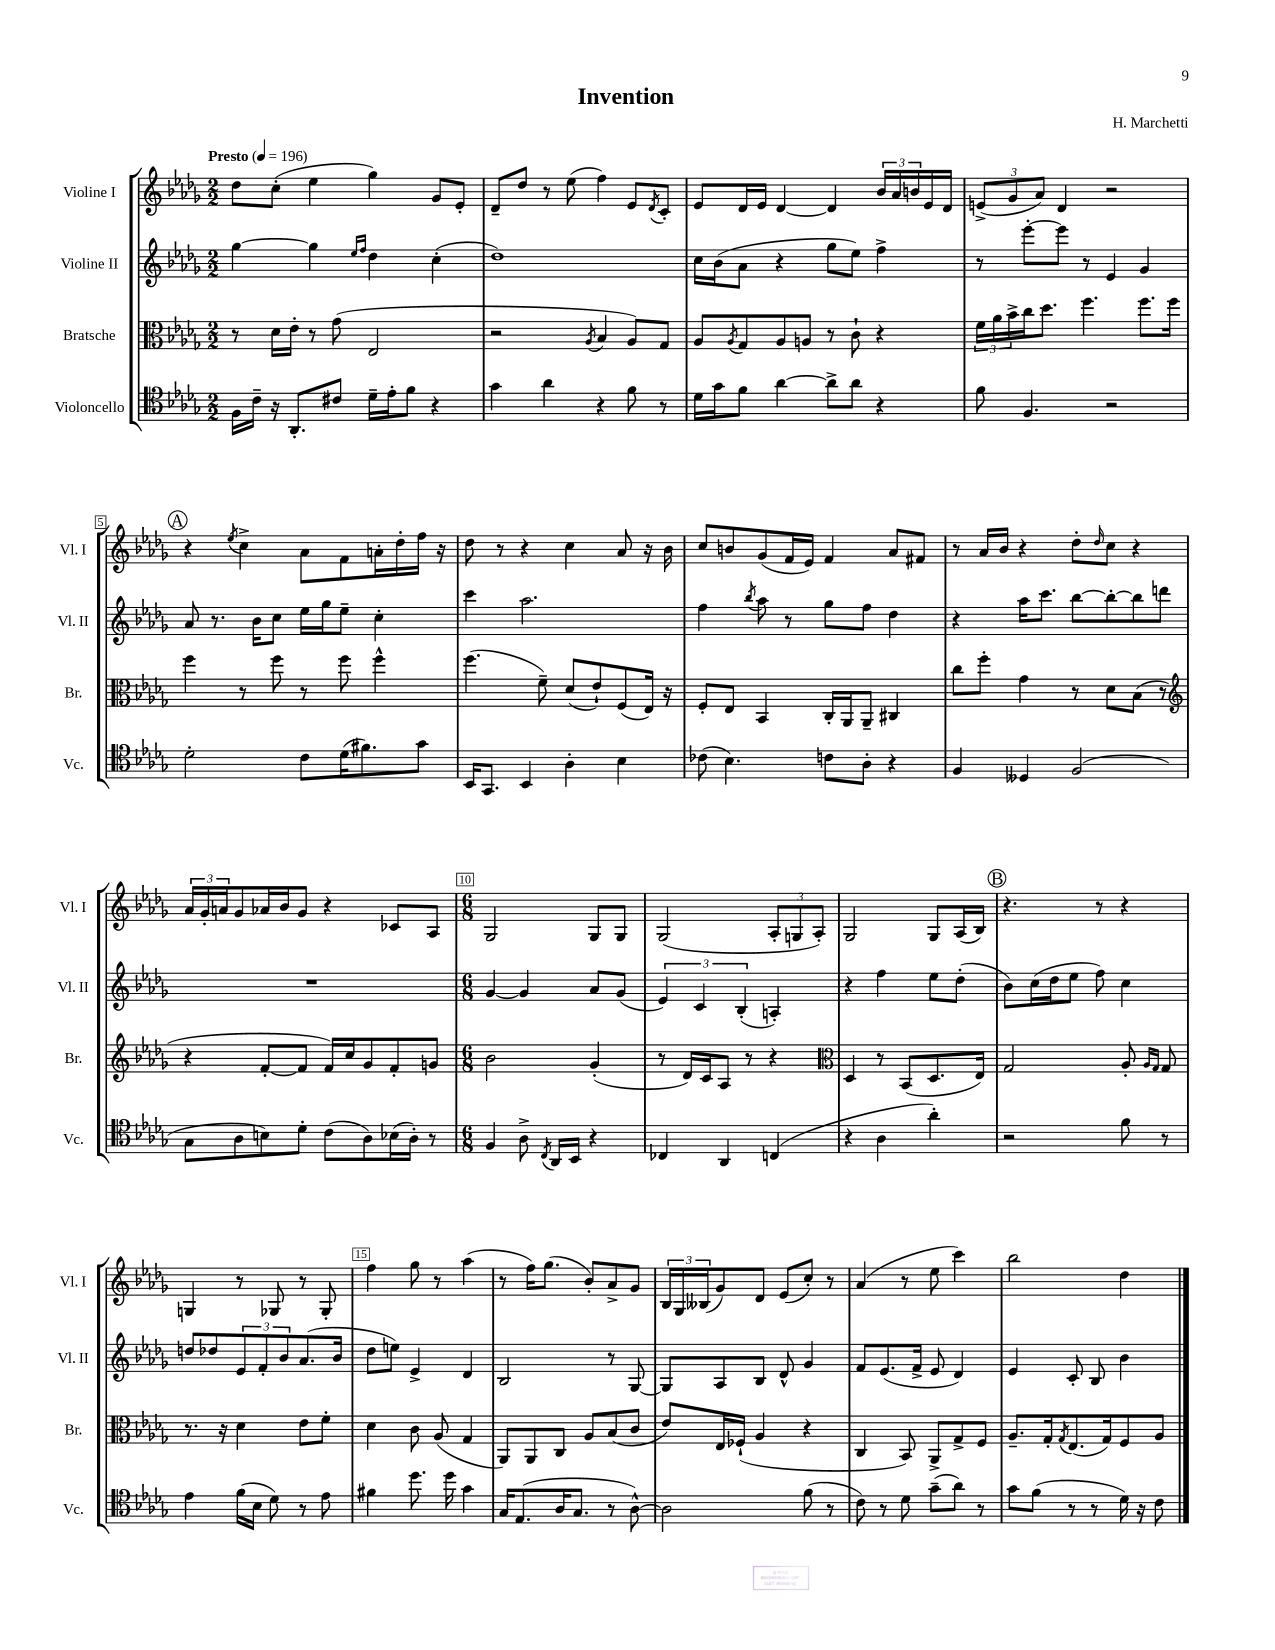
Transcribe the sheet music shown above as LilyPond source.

\header { title = "Invention" composer = "H. Marchetti" }
<<
\new StaffGroup <<
\new Staff = "s0" \with { instrumentName = "Violine I" shortInstrumentName = "Vl. I" } {
    \clef treble \key des \major \numericTimeSignature \time 2/2 \tempo "Presto" 4 = 196
    des''8 c''8-.( ees''4 ges''4) ges'8 ees'8-. |
    des'8-- des''8 r8 ees''8( f''4) ees'8 \acciaccatura { des'8 } c'8-. |
    ees'8 des'16 ees'16 des'4~ des'4 \tuplet 3/2 { bes'16 aes'16 b'16 } ees'16 des'16 |
    \tuplet 3/2 { e'8->( ges'8 aes'8) } des'4 r2 |
    \mark \markup { \circle "A" } r4 \acciaccatura { ees''8 } c''4-> aes'8 f'8 a'16-. des''16-. f''16 r16 |
    des''8 r8 r4 c''4 aes'8 r16 bes'16 |
    c''8 b'8 ges'8( f'16 ees'16) f'4 aes'8 fis'8 |
    r8 aes'16 bes'16 r4 des''8-. \grace { des''16 } c''8 r4 |
    \tuplet 3/2 { aes'16 ges'16-. a'16 } ges'8 aes'16 bes'16 ges'8 r4 ces'8 aes8 |
    \numericTimeSignature \time 6/8 ges2 ges8 ges8 |
    ges2( \tuplet 3/2 { aes8-. g8 aes8-.) } |
    ges2 ges8 aes16( bes16) |
    \mark \markup { \circle "B" } r4. r8 r4 |
    g4 r8 ges8 r8 ges8-. |
    f''4 ges''8 r8 aes''4( |
    r8 f''16) ges''8.( bes'8-.) aes'8-> ges'8 |
    \tuplet 3/2 { bes16 ges16 beses16( } ges'8) des'8 ees'8( c''8-.) r8 |
    aes'4( r8 ees''8 c'''4) |
    bes''2 des''4 \bar "|." |
}
\new Staff = "s1" \with { instrumentName = "Violine II" shortInstrumentName = "Vl. II" } {
    \clef treble \key des \major \numericTimeSignature \time 2/2
    ges''4~ ges''4 \grace { ees''16 f''16 } des''4 c''4-.( |
    des''1) |
    c''16 bes'16( aes'8 r4 ges''8 ees''8) f''4-> |
    r8 ees'''8~-. ees'''8 r8 ees'4 ges'4 |
    \mark \markup { \circle "A" } aes'8 r8. bes'16 c''8 ees''16 ges''16 ees''8-- c''4-. |
    c'''4 aes''2. |
    f''4 \acciaccatura { bes''8 } aes''8 r8 ges''8 f''8 des''4 |
    r4 aes''16 c'''8. bes''8~ bes''8~-. bes''8 d'''8 |
    R1 |
    \numericTimeSignature \time 6/8 ges'4~ ges'4 aes'8 ges'8( |
    \tuplet 3/2 { ees'4) c'4 bes4-.( } a4-.) |
    r4 f''4 ees''8 des''8-.( |
    \mark \markup { \circle "B" } bes'8) c''16( des''16 ees''8 f''8) c''4 |
    d''8 des''8 \tuplet 3/2 { ees'8 f'8-. bes'8 } aes'8.( bes'16 |
    des''8 e''8) ees'4-> des'4 |
    bes2 r8 ges8~ |
    ges8 aes8 bes8 des'8-^ ges'4 |
    f'8 ees'8.( f'16-> ees'8 des'4) |
    ees'4 c'8-. bes8 bes'4 \bar "|." |
}
\new Staff = "s2" \with { instrumentName = "Bratsche" shortInstrumentName = "Br." } {
    \clef alto \key des \major \numericTimeSignature \time 2/2
    r8 des'16 ees'16-. r8 ges'8( ees2 |
    r2 \acciaccatura { aes8 } bes4 aes8) ges8 |
    aes8 \acciaccatura { aes8 } ges8 aes8 a8 r8 c'8-! r4 |
    \tuplet 3/2 { f'16 aes'16 bes'16-> } c''16 des''8. f''4. f''8. f''16 |
    \mark \markup { \circle "A" } f''4 r8 f''8 r8 f''8 f''4-^ |
    f''4.( f'8--) des'8( ees'8-!) f8( ees16) r16 |
    f8-. ees8 bes,4 c16-. aes,16 aes,8-- cis4 |
    c''8 f''8-. ges'4 r8 des'8 bes8( r8 |
    \clef treble r4 f'8~-. f'8 f'16) c''16 ges'8 f'8-. g'8 |
    \numericTimeSignature \time 6/8 bes'2 ges'4-.( |
    r8 des'16) c'16 aes8 r8 r4 |
    \clef alto des4 r8 bes,8( des8. ees16) |
    \mark \markup { \circle "B" } ges2 aes8-. \grace { aes16 ges16 } ges8 |
    r8. r16 des'4 ees'8 f'8-. |
    des'4 c'8 aes8( ges4 |
    aes,8) aes,8 c8 aes8 bes8( c'8 |
    ees'8) ees16 fes16-!( aes4 r4 |
    c4 bes,8) aes,8-> ges8-> f8 |
    aes8.-- ges16-. \acciaccatura { ges8 } ees8.( ges16) f8 aes8 \bar "|." |
}
\new Staff = "s3" \with { instrumentName = "Violoncello" shortInstrumentName = "Vc." } {
    \clef tenor \key des \major \numericTimeSignature \time 2/2
    f16 c'16-- r16 aes,8.-. cis'8 des'16-- ees'16-. f'8 r4 |
    ges'4 aes'4 r4 f'8 r8 |
    des'16 ges'16 f'8 aes'4~ aes'8-> aes'8 r4 |
    f'8 f4. r2 |
    \mark \markup { \circle "A" } des'2-. c'8 des'16( fis'8.) ges'8 |
    bes,16 ges,8. bes,4 aes4-. bes4 |
    ces'8( bes4.) c'8 aes8-. r4 |
    f4 deses4 f2( |
    ges8 aes8 b8) des'8-. c'8( aes8) bes16( aes16-.) r8 |
    \numericTimeSignature \time 6/8 f4 aes8-> \acciaccatura { c8 } aes,16 bes,16 r4 |
    ces4 aes,4 c4( |
    r4 aes4 aes'4-.) |
    \mark \markup { \circle "B" } r2 f'8 r8 |
    ees'4 f'16( bes16 des'8) r8 ees'8 |
    fis'4 des''8. des''16 ges'4 |
    ges16 ees8.( aes16 ges8. r8 aes8~-^) |
    aes2 f'8( r8 |
    c'8) r8 des'8 ges'8--( aes'8) r8 |
    ges'8 f'8( r8 r8 des'16) r16 c'8 \bar "|." |
}
>>
>>
\layout { \context { \Score \override BarNumber.break-visibility = ##(#f #t #t) barNumberVisibility = #(every-nth-bar-number-visible 5) \override BarNumber.stencil = #(make-stencil-boxer 0.1 0.3 ly:text-interface::print) } }
